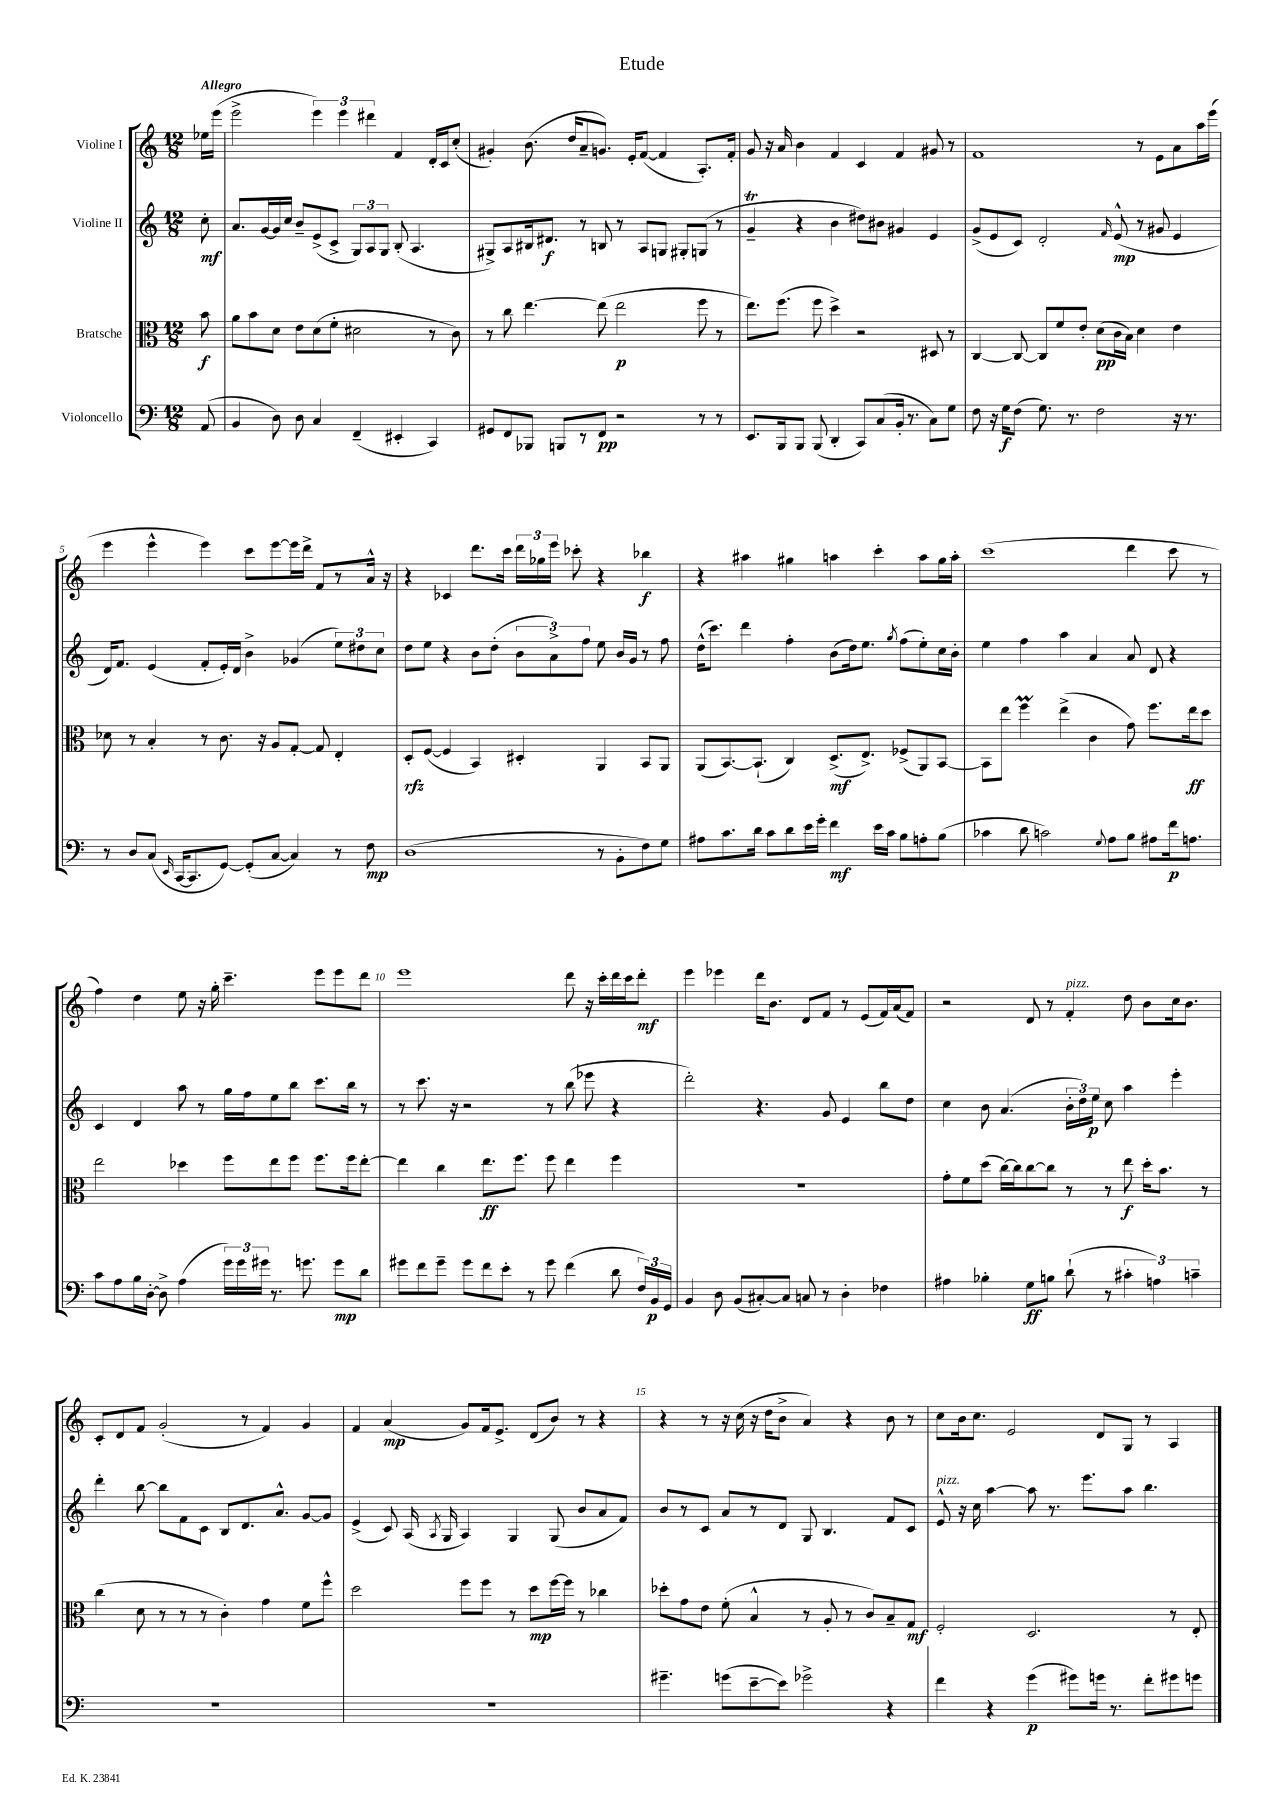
\header { title = "Etude" }
<<
\new StaffGroup <<
\new Staff = "s0" \with { instrumentName = "Violine I" } {
    \clef treble \key c \major \numericTimeSignature \time 12/8 \partial 8 \tempo "Allegro"
    \autoBeamOff ees''16[ e'''16]( |
    e'''2-> \tuplet 3/2 { e'''4) e'''4 dis'''4 } f'4 d'16[-. c'16 c''8]-.( |
    gis'4-.) b'8.( d''16[ a'8-- g'8.]) e'16[-. f'8]~( f'4 a8.[-.) f'16]-. |
    g'8 r16 a'16 b'4 f'4 c'4 f'4 gis'8 r8 |
    f'1 r8 e'8[ a'8 a''16 e'''16]( |
    e'''4 e'''4-^ e'''4) c'''8[ e'''8~ e'''16 d'''16]-> f'8[ r8 a'16]-^ r16 |
    r4 ces'4 d'''8.[ c'''16] \tuplet 3/2 { d'''16[ ges''16 e'''16] } ces'''8-. r4 bes''4\f |
    r4 ais''4 gis''4 a''4 c'''4-. a''8[ gis''16 a''16]-. |
    c'''1( d'''4 c'''8 r8 |
    f''4) d''4 e''8 r16 g''16-. c'''4.-- e'''8[ e'''8 d'''8] |
    e'''1 d'''8 r16 c'''16[-. d'''16 c'''16 d'''8]-.\mf |
    e'''4 ees'''4 d'''16[ b'8.] d'8[ f'8] r8 e'8[( f'16) a'16( f'8]) |
    r2 d'8 r8 f'4-.^\markup { \italic "pizz." } d''8 b'8[ c''16 b'8.] |
    c'8[-. d'8 f'8] g'2-.( r8 f'4) g'4 |
    f'4 a'4\mp( g'8[) f'16 e'8.]-> d'8[( b'8]) r8 r4 |
    r4 r8 r16 c''16( r16 d''16[ b'8]-> a'4) r4 b'8 r8 |
    c''8[ b'16 c''8.] e'2 d'8[ g8] r8 a4 \bar "|." |
}
\new Staff = "s1" \with { instrumentName = "Violine II" } {
    \clef treble \key c \major \numericTimeSignature \time 12/8 \partial 8
    \autoBeamOff c''8-.\mf |
    a'8.[ g'16~ g'16 c''16] b'8[-- e'8->( c'8]-> \tuplet 3/2 { g8[) a8 g8] } b8-.( a4. |
    gis8[->) a8 bis16 dis'8.]\f r8 b8 r8 a8[ g8] gis8[-. g8]( r8 |
    g'4--\trill r4 b'4 dis''8[) bis'8] gis'4 e'4 |
    g'8[->( e'8 c'8]) d'2-. \grace { f'16 } e'8-^\mp( r8 gis'8 e'4 |
    d'16[) f'8.] e'4( f'8[-. e'16-.) d'16] b'4-> ges'4( \tuplet 3/2 { e''8[) dis''8 c''8] } |
    d''8[ e''8] r4 b'8[ d''8]-.( \tuplet 3/2 { b'8[ a'8->) f''8] } e''8 b'16[ g'16] r8 f''8 |
    d''16[-^( c'''8.]) d'''4 f''4-. b'8[( d''16) e''8.] \acciaccatura { g''8 } f''8[( e''8-.) c''16 b'16]-. |
    e''4 f''4 a''4 a'4 a'8 d'8 r4 |
    c'4 d'4 a''8 r8 g''16[ f''16 e''8 b''8] c'''8.[ b''16] r8 |
    r8 c'''8. r16 r2 r8 b''8( ees'''8 r4 |
    d'''2-.) r4. g'8 e'4 b''8[ d''8] |
    c''4 b'8 a'4.( \tuplet 3/2 { b'16[-. d''16) e''16]\p } c''8 a''4 e'''4-. |
    d'''4-. b''8~ b''8[ f'8 c'8] b8[ d'8. a'8.]-^ g'8[~ g'8] |
    e'4->( c'8) a16( \acciaccatura { a8 } g16 a4) g4 g8( b'8[ a'8 f'8]) |
    b'8[ r8 c'8] a'8[ r8 d'8] g8 b4. f'8[ c'8] |
    e'8-^^\markup { \italic "pizz." } r16 c''16 a''4~ a''8 r8. e'''8.[ a''8] b''4. \bar "|." |
}
\new Staff = "s2" \with { instrumentName = "Bratsche" } {
    \clef alto \key c \major \numericTimeSignature \time 12/8 \partial 8
    \autoBeamOff b'8\f |
    a'8[ b'8 d'8] e'8[ d'8( f'8]-. dis'2 r8 c'8) |
    r8 c''8 e''4.~ e''8( e''2\p f''8 r8 |
    e''8.[) f''8.]( f''8 d''4->) r2 dis8 r8 |
    c4~ c8~ c8[ f'8 e'8]-. d'8[\pp( c'16 b16]) d'4 e'4 |
    des'8 r8 b4-. r8 c'8. r16 a8[ g8]~-. g8 e4-. |
    d8[-.\rfz f8]~( f4 b,4) dis4-. a,4 b,8[ a,8] |
    a,8[( b,8.~) b,8.]-!( c4) d8.[->\mf( e8.]->) fes8[->( a,8) b,8]~ |
    b,8[ e''8] f''4\prall e''4->( c'4 g'8) f''8.[ e''16\ff d''8] |
    e''2 des''4 f''8[ e''8 f''8] f''8.[ f''16 e''8]~-. |
    e''4 c''4 e''8.[\ff f''8.] f''8 e''4 f''4 |
    R1. |
    g'8[-. f'8 d''8]( c''16[~) c''16 c''8~ c''8] r8 r8 e''8\f d''16[-. b'8.] r8 |
    c''4( d'8 r8 r8 r8 c'4-.) g'4 f'8[ f''8]-^ |
    d''2 f''8[ f''8] r8 d''8[\mp f''16~ f''16] r8 ces''4 |
    des''8[-. g'8 e'8] f'8-.( b4-^ r8 a8-. r8 c'8[) b8-- g8]\mf |
    f2-. d2. r8 e8-. \bar "|." |
}
\new Staff = "s3" \with { instrumentName = "Violoncello" } {
    \clef bass \key c \major \numericTimeSignature \time 12/8 \partial 8
    \autoBeamOff a,8( |
    b,4 d8) d8 c4 f,4--( eis,4-. c,4) |
    gis,8[ f,8 bes,,8] b,,8[ r8 f,8]\pp r2 r8 r8 |
    e,8.[ b,,16 b,,8] b,,8( d,4-. c,8[) c8( b,16]-. r8. c8[) g8] |
    f8 r16 g16[\f f8]( g8.) r8. f2 r16 r8. |
    r8 d8[ c8]( \grace { e,16 } c,16[~ c,8. g,8]~) g,8[-.( c8]~ c4) r8 f8\mp |
    d1( r8 b,8[-. f8) g8] |
    ais8[ c'8. d'16] c'8[ d'8 e'16 g'16]-. f'4\mf e'16[ c'16] b8[ a8-. b8]( |
    ces'4 d'8 c'2) \appoggiatura { g8 } a8[ b8] ais8[ f'16\p a8.] |
    c'8[ a8 b16 d16]~-. d8-> a4( \tuplet 3/2 { g'16[) g'16 gis'16] } r8. g'8. g'8[\mp d'8] |
    gis'8[ f'8 gis'8]-- gis'8[ f'8 e'8]-. r8 gis'8 f'4( d'8 \tuplet 3/2 { f16[) b,16\p g,16] } |
    b,4 d8 b,8[( cis8~-.) cis8] c8 r8 d4-. fes4 |
    ais4 bes4-. g8[\ff b8] d'8-!( r8 \tuplet 3/2 { cis'4-. a4) c'4-- } |
    R1. |
    R1. |
    gis'4.-- g'8[( e'8~-- e'8]) ges'2-> r4 |
    f'4 r4 g'4\p( gis'8[) g'16] r8. f'8[-. gis'8 g'8] \bar "|." |
}
>>
>>
\layout { \context { \Score \override BarNumber.break-visibility = ##(#f #t #t) barNumberVisibility = #(every-nth-bar-number-visible 5) } }
